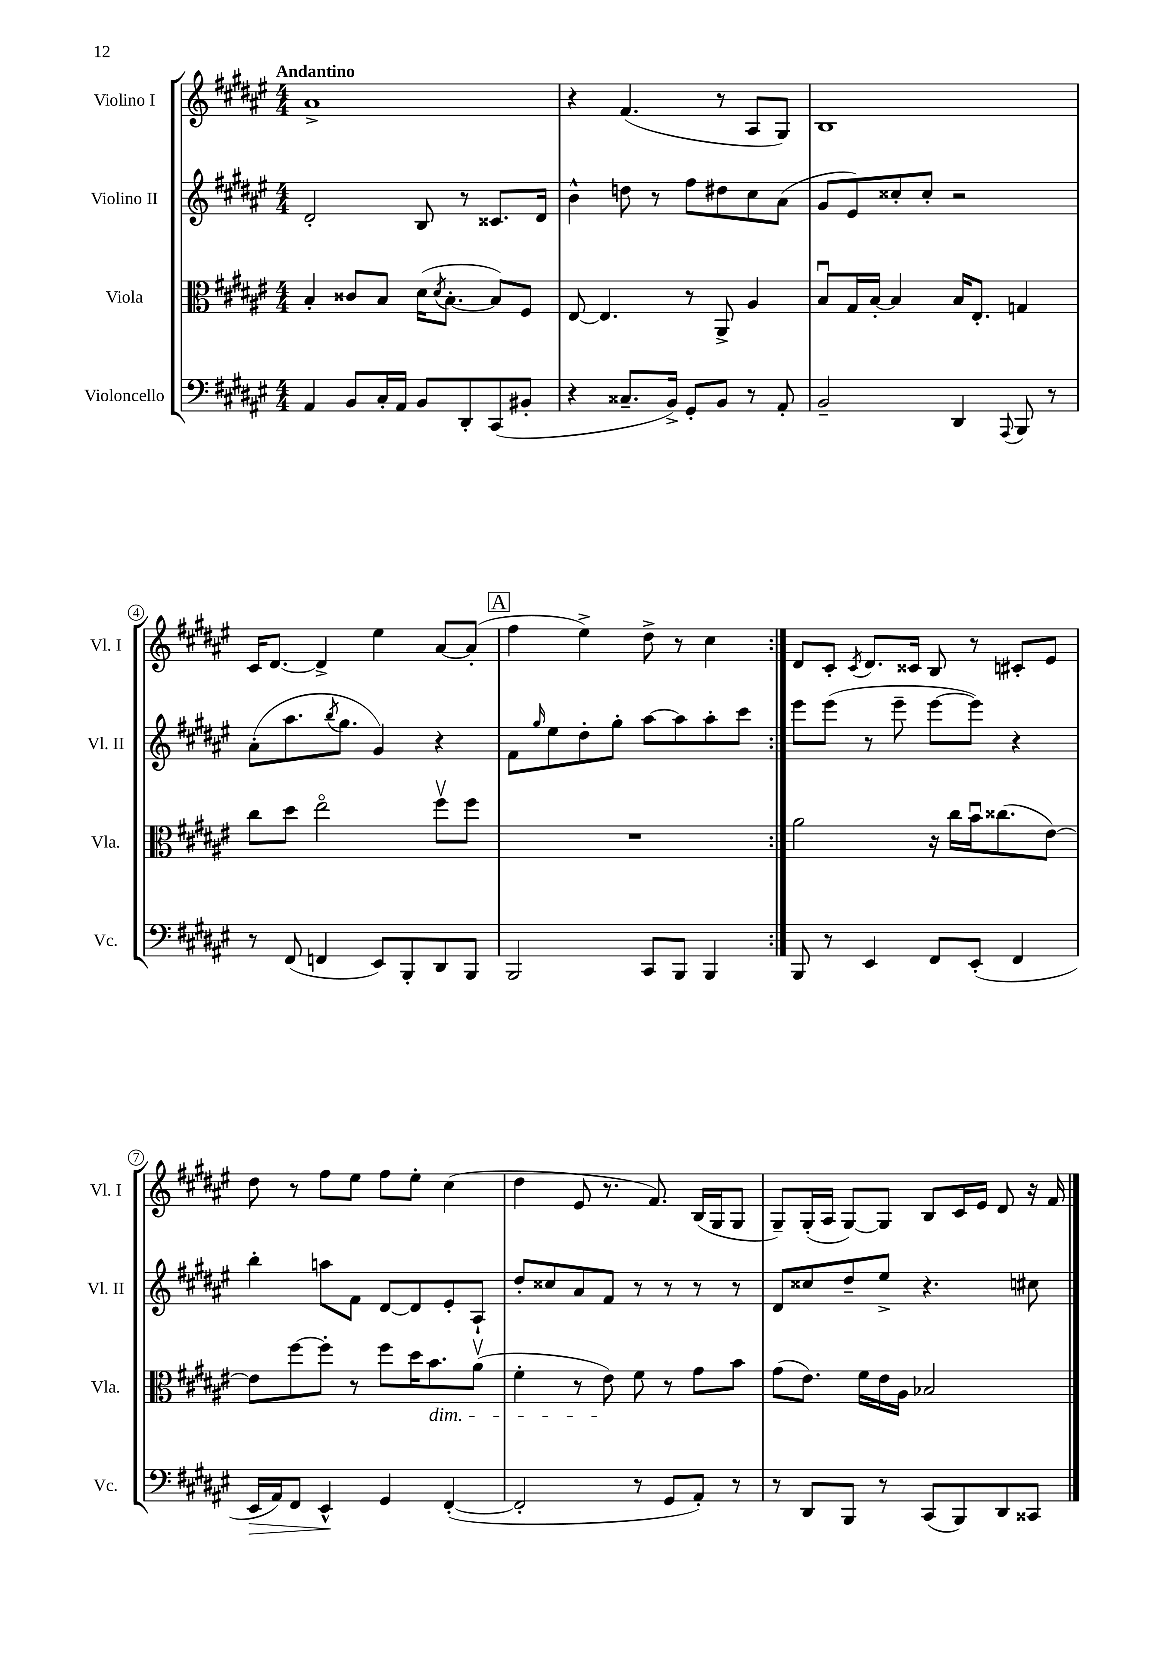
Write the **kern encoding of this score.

**kern	**dynam	**kern	**kern	**kern
*part4	*part4	*part3	*part2	*part1
*staff4	*staff4	*staff3	*staff2	*staff1
*I"Violoncello	*	*I"Viola	*I"Violino II	*I"Violino I
*I'Vc.	*	*I'Vla.	*I'Vl. II	*I'Vl. I
*clefF4	*	*clefC3	*clefG2	*clefG2
*k[f#c#g#d#a#e#]	*	*k[f#c#g#d#a#e#]	*k[f#c#g#d#a#e#]	*k[f#c#g#d#a#e#]
*M4/4	*	*M4/4	*M4/4	*M4/4
=1	=1	=1	=1	=1
!	!	!	!	!LO:TX:a:B:t=Andantino
4AA#/	.	4B'/	2d#'/	1a#^
8BB/L	.	8c##X/L	.	.
16C#'/L	.	8B/J	.	.
16AA#/JJ	.	.	.	.
8BB/L	.	(16d#\KL	8B/	.
.	.	8qd#/	.	.
.	.	[8.B'\J	.	.
8DD#'/	.	.	8r	.
(8CC#/	.	8B/L])	8.c##X/L	.
8BB#X'/J	.	8F#/J	.	.
.	.	.	16d#/Jk	.
=2	=2	=2	=2	=2
4r	.	[8E#/	4b^^\	4r
.	.	4.E#/]	.	.
8.C##X~/L	.	.	8ddn\	(4.f#/
.	.	.	8r	.
16BB^/Jk)	.	.	.	.
8GG#'/L	.	8r	8ff#\L	.
8BB/J	.	8AA#^/	8dd#X\	8r
8r	.	4A#/	8cc#\	8A#/L
8AA#'/	.	.	(8a#\J	8G#/J)
=3	=3	=3	=3	=3
2BB~/	.	8Bu/L	8g#/L	1B
.	.	16G#/L	8e#/)	.
.	.	[16B'/JJ	.	.
.	.	4B/]	8cc##X'/	.
.	.	.	8cc##'/J	.
4DD#/	.	16B/KL	2r	.
.	.	8.E#'/J	.	.
8qqAAA#/	.	.	.	.
8BBB/	.	4Gn/	.	.
8r	.	.	.	.
!!LO:LB:g=z
=4	=4	=4	=4	=4
8r	.	8cc#\L	(8a#'\L	16c#/KL
.	.	.	.	[8.d#/J
(8FF#/	.	8dd#\J	8.aa#\	.
4FFn/	.	2ee#\	.	4d#^/]
.	.	.	8qbb/	.
.	.	.	8.gg#\J	.
8EE#/L)	.	.	4g#/)	4ee#\
8BBB'/	.	.	.	.
8DD#/	.	8ff#v\L	4r	[8a#/L
8BBB/J	.	8ff#\J	.	(8a#'/J]
!!LO:REH:place=s1:t=A
=5	=5	=5	=5	=5
2BBB/	.	1r	8f#\L	4ff#\
.	.	.	16qqgg#/	.
.	.	.	8ee#\	.
.	.	.	8dd#'\	4ee#^\)
.	.	.	8gg#'\J	.
8CC#/L	.	.	[8aa#\L	8dd#^\
8BBB/J	.	.	8aa#\]	8r
4BBB/	.	.	8aa#'\	4cc#\
.	.	.	8ccc#\J	.
=6:|!	=6:|!	=6:|!	=6:|!	=6:|!
8BBB/	.	2a#\	8eee#\L	8d#/L
8r	.	.	(8eee#\J	8c#'/J
.	.	.	.	8qc#/
4EE#/	.	.	8r	8.d#/L
.	.	.	8eee#~\	.
.	.	.	.	16c##X/Jk
8FF#/L	.	16r	[8eee#\L	8B/
.	.	16cc#\LL	.	.
(8EE#'/J	.	16bu\J	8eee#\J])	8r
.	.	(8.cc##X\	.	.
4FF#/	.	.	4r	8c#X'/L
.	.	[8e#\J)	.	8e#/J
!!LO:LB:g=z
=7	=7	=7	=7	=7
!	!LO:HP:b	!	!	!
16EE#/LL	>	8e#\L]	4bb'\	8dd#\
16AA#/J)	.	.	.	.
8FF#/J	.	[8ff#\	.	8r
4EE#^^/	.	8ff#'\J]	8aan\L	8ff#\L
.	.	8r	8f#\J	8ee#\J
4GG#/	]	8ff#\L	[8d#/L	8ff#\L
.	.	16dd#\K	8d#/]	8ee#'\J
!	!	!LO:TX:b:i:t=dim.	!	!
.	.	8.b\	.	.
([4FF#'/	.	.	8e#'/	(4cc#\
.	.	(8a#v\J	8A#`/J	.
=8	=8	=8	=8	=8
2FF#'/]	.	4f#'\	8dd#'/L	4dd#\
.	.	.	8cc##X/	.
.	.	8r	8a#/	8e#/
.	.	8e#\)	8f#/J	8.r
8r	.	8f#\	8r	.
.	.	.	.	8.f#/)
8GG#/L	.	8r	8r	.
8AA#'/J)	.	8g#\L	8r	(16B/LL
.	.	.	.	16G#/J
8r	.	8b\J	8r	8G#/J
=9	=9	=9	=9	=9
8r	.	(8g#\L	8d#/L	8G#~/L)
8DD#/L	.	8.e#\J)	8cc##X/	(16G#'/L
.	.	.	.	16A#/JJ
8BBB/J	.	.	8dd#~/	[8G#/L)
.	.	16f#\LL	.	.
8r	.	16e#\	8ee#^/J	8G#/J]
.	.	16A#\JJ	.	.
(8CC#/L	.	2B-X/	4.r	8B/L
8BBB/)	.	.	.	16c#/L
.	.	.	.	16e#/JJ
8DD#/	.	.	.	8d#/
8CC##X/J	.	.	8cc#X\	16r
.	.	.	.	16f#/
==	==	==	==	==
*-	*-	*-	*-	*-
